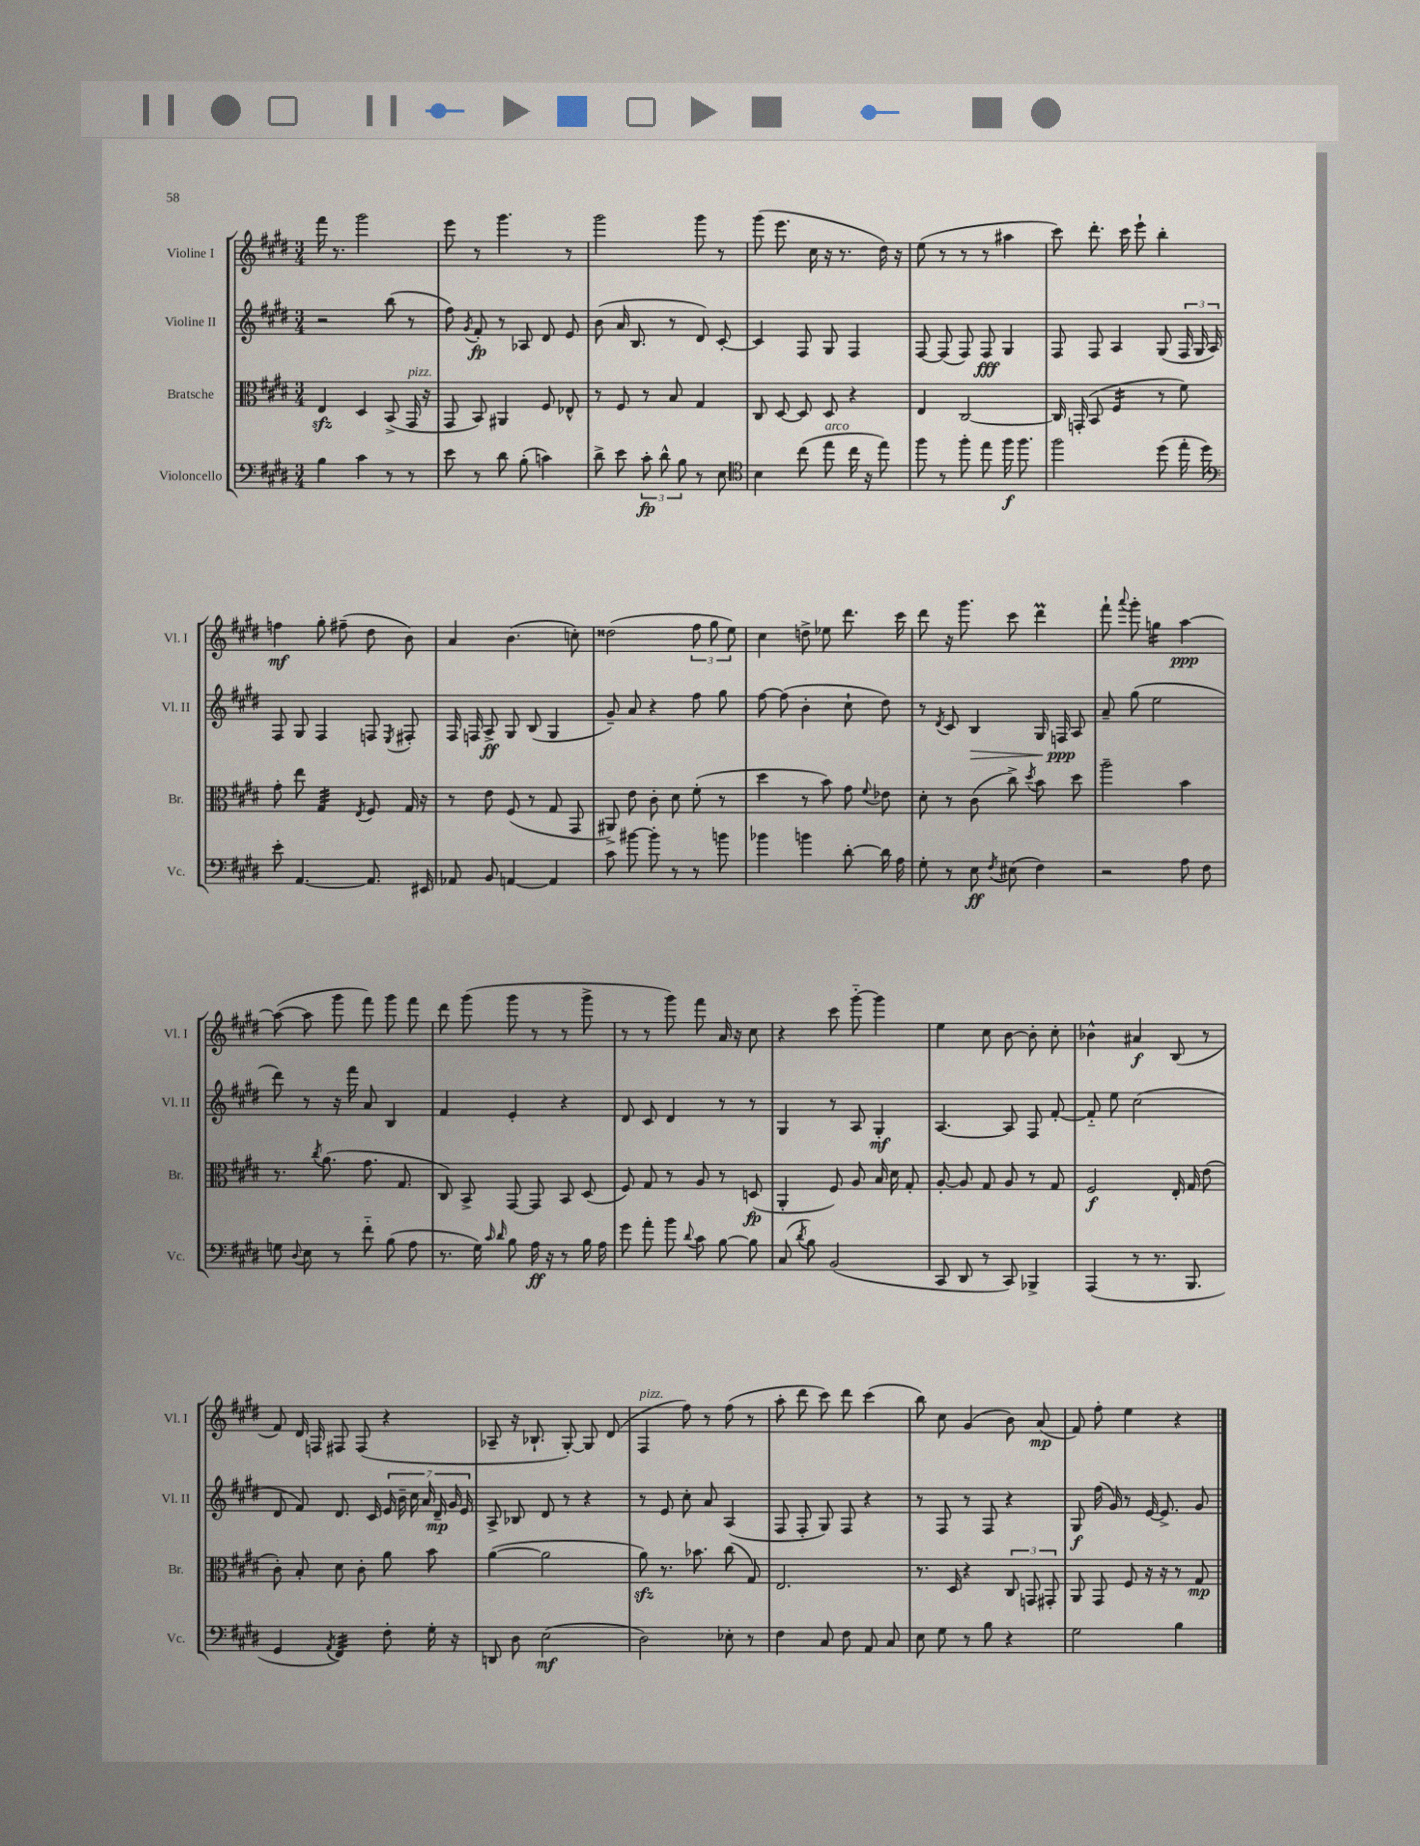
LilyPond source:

<<
\new StaffGroup <<
\new Staff = "s0" \with { instrumentName = "Violine I" shortInstrumentName = "Vl. I" } {
    \clef treble \key e \major \numericTimeSignature \time 3/4
    \autoBeamOff fis'''16 r8. gis'''2 |
    e'''8 r8 gis'''4. r8 |
    gis'''2 gis'''8 r8 |
    gis'''8( e'''8. cis''16 r16 r8. dis''16) r16 |
    e''8( r8 r8 r8 ais''4 |
    cis'''8) dis'''8.-. cis'''16 e'''8-! b''4-. |
    f''4\mf gis''8-. fis''8--( dis''8 b'8) |
    a'4 b'4.( c''8-.) |
    disis''2( \tuplet 3/2 { fis''8 gis''8 e''8) } |
    cis''4 d''8-> ees''8 dis'''8. cis'''16 |
    dis'''8 r16 gis'''8. cis'''8 dis'''4\prall |
    fis'''8-! \appoggiatura { a'''8 } gis'''8-. g''4:16 a''4~\ppp |
    a''8~( a''8 gis'''8 fis'''8) gis'''8 fis'''8 |
    dis'''8 gis'''8( gis'''8 r8 r8 gis'''8-> |
    r8 r8 gis'''8) fis'''8 a'16 r16 cis''8 |
    r4 cis'''8 gis'''8~-_ gis'''4 |
    e''4 cis''8 b'8~ b'8-. cis''8-. |
    bes'4-^ ais'4\f b8( r8 |
    fis'8) dis'16 f16 fis8 fis8( r4 |
    aes8-- r16 bes8.-! gis8~-.) gis8 dis'8( |
    fis4^\markup { \italic "pizz." } fis''8) r8 fis''8( r8 |
    a''8-. dis'''8 cis'''8) dis'''8 cis'''4( |
    b''8) cis''8 gis'4( b'8) a'8\mp( |
    fis'8) fis''8-. e''4 r4 \bar "|." |
}
\new Staff = "s1" \with { instrumentName = "Violine II" shortInstrumentName = "Vl. II" } {
    \clef treble \key e \major \numericTimeSignature \time 3/4
    \autoBeamOff r2 b''8( r8 |
    fis''8) \acciaccatura { gis'8 } fis'8-.\fp r8 aes8 dis'8 e'8 |
    b'8( a'16 b8. r8 dis'8) cis'8~-. |
    cis'4 fis8 gis8 fis4 |
    fis8~ fis8( fis8) fis8\fff gis4 |
    fis8 fis8 a4 gis8( \tuplet 3/2 { fis16 gis16 a16) } |
    fis8 gis8 fis4 f8 \acciaccatura { e8 } fis8-. |
    fis16 f16 a8->\ff gis8 b8( gis4 |
    gis'8--) a'8 r4 fis''8 gis''8 |
    fis''8~ fis''8( b'4-. cis''8-! dis''8) |
    r8 \acciaccatura { dis'8 } cis'8 b4\> gis16 f16\ppp\! a8 |
    a'8-- gis''8( e''2 |
    dis'''8) r8 r16 fis'''16 a'8 b4 |
    fis'4 e'4-. r4 |
    dis'8 cis'8 dis'4 r8 r8 |
    gis4 r8 a8 gis4-.\mf |
    a4.~ a8 fis8 fis'8~-. |
    fis'8-_ e''8 cis''2( |
    dis'8 fis'8) dis'8. cis'16 \tuplet 7/4 { e'16 b'16-- cis''16 a'16 dis'16--\mp gis'16 e'16 } |
    a8-> bes8 dis'8 r8 r4 |
    r8 e'8 cis''8-. a'8 a4( |
    fis8 fis8-. gis8) fis8 r4 |
    r8 fis8 r8 fis8 r4 |
    gis8\f fis''16( gis'16) r8 e'16~ e'8.-> gis'8 \bar "|." |
}
\new Staff = "s2" \with { instrumentName = "Bratsche" shortInstrumentName = "Br." } {
    \clef alto \key e \major \numericTimeSignature \time 3/4
    \autoBeamOff e4\sfz dis4 b,8->( gis,16^\markup { \italic "pizz." } r16 |
    gis,8 b,8) ais,4 fis8 ees8-^ |
    r8 fis8 r8 b8 gis4 |
    cis8 dis8~ dis8 dis8 r4 |
    e4 cis2~ |
    cis16 g,16-.( b,8 fis4:16 r8 fis'8) |
    gis'8-. e''8 gis4:32 \acciaccatura { e8 } fis8 gis16 r16 |
    r8 e'8 fis8( r8 gis8 gis,8 |
    ais,8->) e'8 cis'8-. dis'8 fis'8-.( r8 |
    dis''4 r8 b'8) gis'8 \appoggiatura { fis'8 } ees'8 |
    dis'8-. r8 cis'8( cis''8->) \acciaccatura { dis''8 } b'8 dis''8 |
    a''2-- b'4 |
    r8. \acciaccatura { cis''8 } a'8.( gis'8. gis8. |
    cis8) b,8-> gis,8~ gis,8 b,8 dis8( |
    fis8) gis8 r8 a8 r8 d8\fp( |
    a,4-. fis8) a8 b16 dis'16 gis8-. |
    a8~-. a8 gis8 a8 r8 gis8 |
    fis2\f e16-. gis16 e'8( |
    cis'8-.) b8-. dis'8 cis'8-. a'8 b'8 |
    a'4~( a'2 |
    a'8\sfz) r8. bes'8. cis''8( gis8) |
    e2. |
    r8. dis16 r4 \tuplet 3/2 { cis8 g,8 gis,8-. } |
    a,8 gis,8 fis8 r16 r16 r8 gis8\mp \bar "|." |
}
\new Staff = "s3" \with { instrumentName = "Violoncello" shortInstrumentName = "Vc." } {
    \clef bass \key e \major \numericTimeSignature \time 3/4
    \autoBeamOff b4 cis'4 r8 r8 |
    e'8 r8 dis'8 b8-.( c'4) |
    dis'8-> e'8 \tuplet 3/2 { cis'8-.\fp dis'8-^ b8 } r8 e8 |
    \clef tenor b4 cis''8( e''8^\markup { \italic "arco" } cis''16 r16 e''8) |
    fis''8 r8 fis''8-. e''8 fis''16\f fis''8. |
    fis''2 dis''8( e''16-. dis''16) |
    \clef bass e'8-. a,4.~ a,8. eis,16 |
    aes,8 b,8 a,4~ a,4 |
    cis'8 bis'8~ bis'8-. r8 r8 b'8 |
    bes'4 b'4 dis'8~-. dis'16 a16 |
    gis8-. r8 e8\ff \acciaccatura { fis8 } eis8( fis4) |
    r2 a8 fis8 |
    g8 \appoggiatura { dis8 } e8 r8 fis'8-_ b8( a8 |
    r8. gis16) \grace { cis'16 dis'16 } b8 a16\ff r16 r8 b16 a16 |
    gis'8 a'8-. b'8 \appoggiatura { dis'8 } cis'8 b8~ b8 |
    cis8( \acciaccatura { dis'8 } b8) b,2( |
    cis,8 dis,8 r8 cis,8) bes,,4-> |
    a,,4( r8 r8. b,,8. |
    gis,4 \acciaccatura { a,8 } fis,4:32) fis8-. gis16-. r16 |
    d,8 dis8 e2\mf( |
    dis2) ees8-. r8 |
    fis4 cis8 fis8 a,8 cis8 |
    e8 gis8 r8 b8 r4 |
    gis2 b4 \bar "|." |
}
>>
>>
\layout { \context { \Score \remove "Bar_number_engraver" } }
